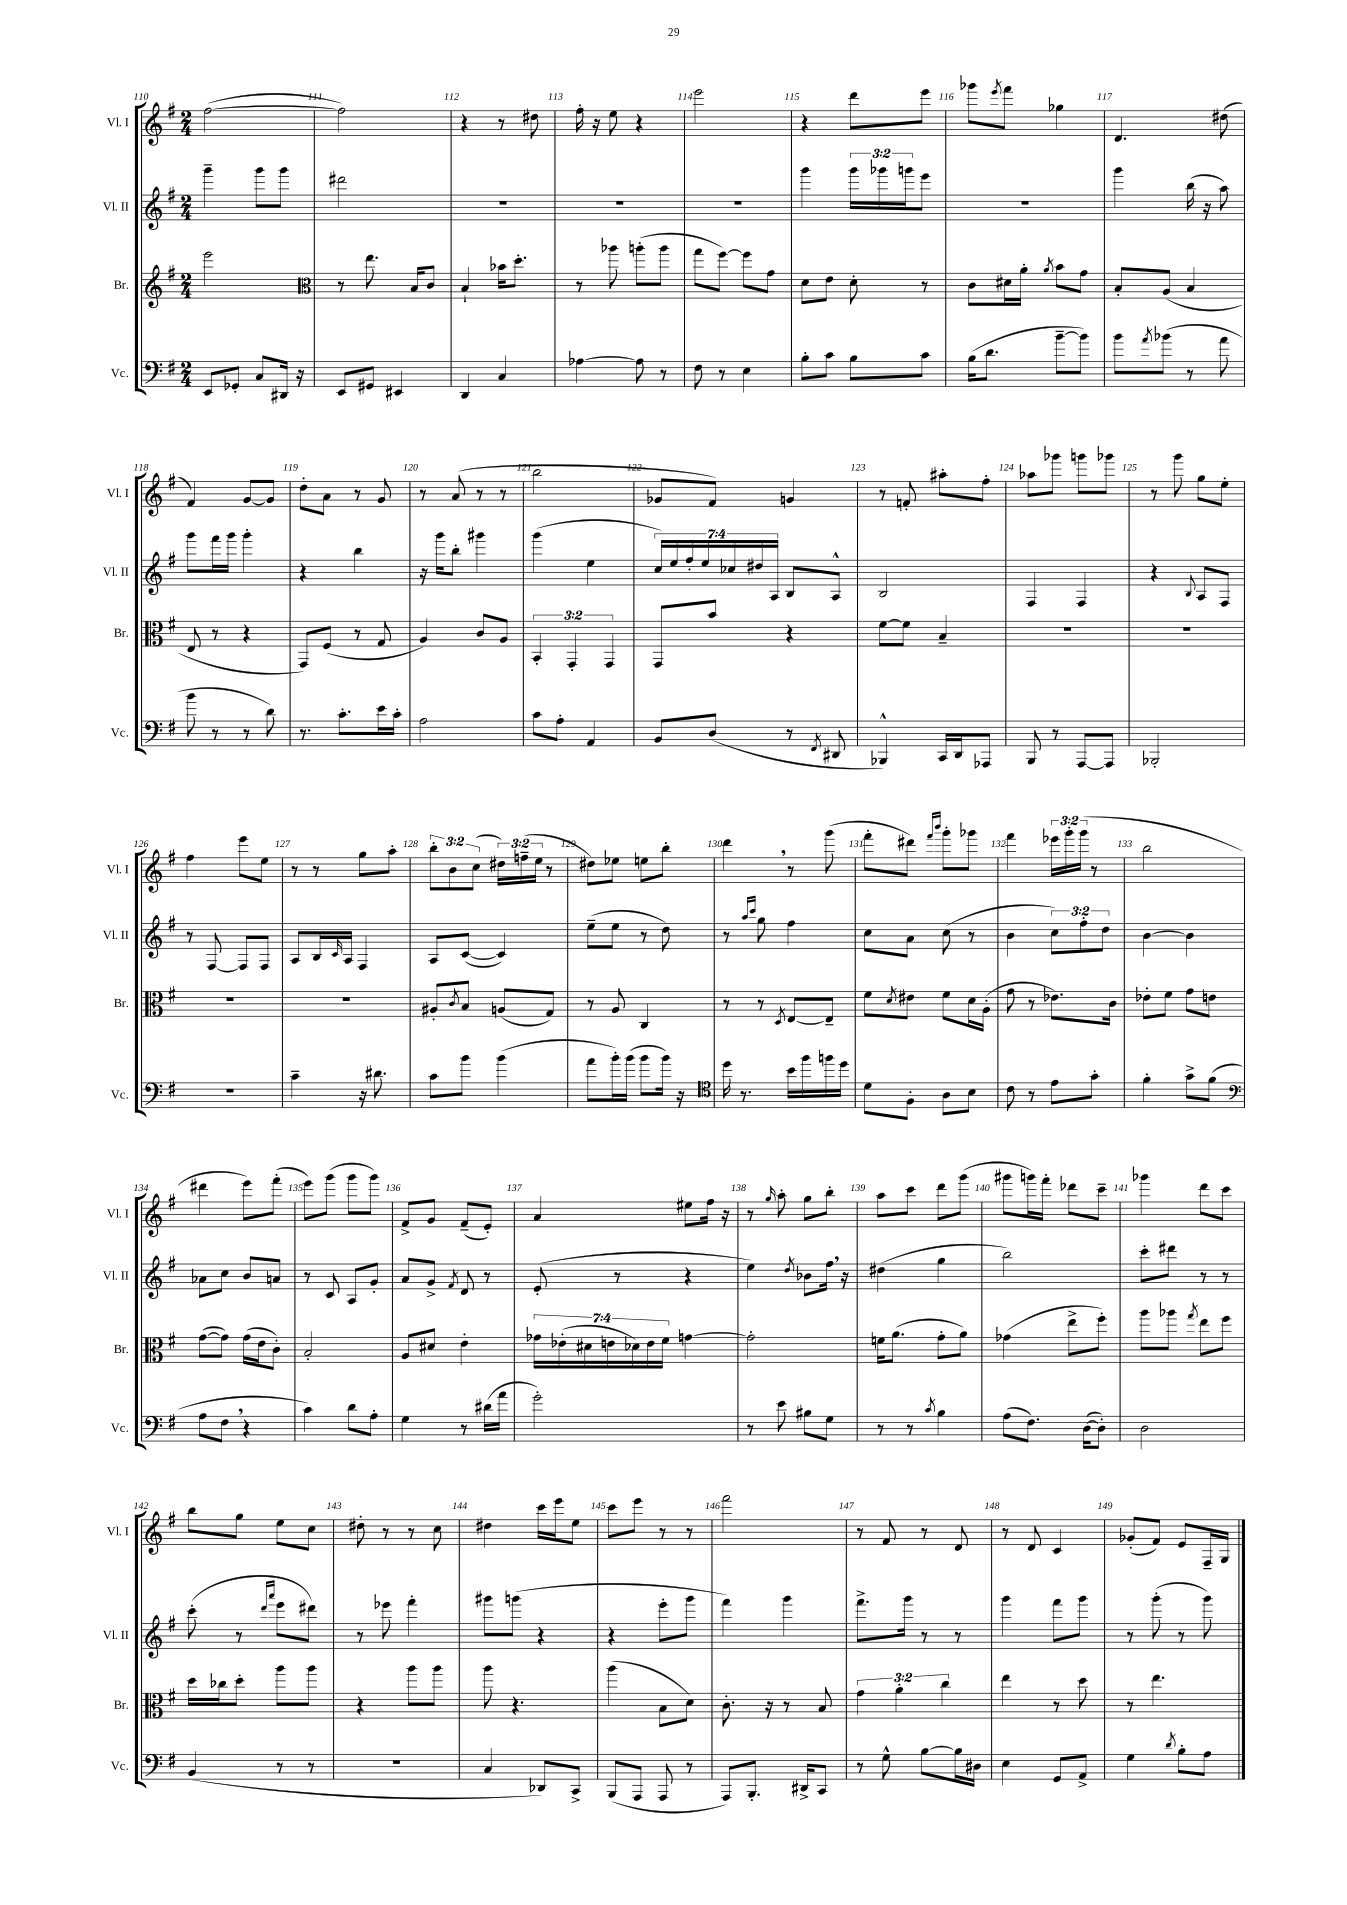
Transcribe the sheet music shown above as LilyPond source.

<<
\new StaffGroup <<
\new Staff = "s0" \with { instrumentName = "Vl. I" shortInstrumentName = "Vl. I" } {
    \clef treble \key g \major \numericTimeSignature \time 2/4 \override Staff.TupletNumber.text = #tuplet-number::calc-fraction-text
    fis''2~( |
    fis''2) |
    r4 r8 dis''8 |
    fis''16-. r16 e''8 r4 |
    e'''2 |
    r4 d'''8 e'''8 |
    ges'''8 \acciaccatura { e'''8 } fis'''8 ges''4 |
    d'4. dis''8( |
    fis'4) g'8~ g'8 |
    d''8-. a'8 r8 g'8 |
    r8 a'8( r8 r8 |
    b''2 |
    ges'8 fis'8) g'4 |
    r8 f'8-. ais''8-. fis''8-. |
    aes''8 ges'''8 g'''8 ges'''8 |
    r8 g'''8 g''8 e''8-. |
    fis''4 e'''8 e''8 |
    r8 r8 g''8 a''8-. |
    \tuplet 3/2 { b''8-. b'8 c''8( } \tuplet 3/2 { dis''16) f''16--( e''16 } r8 |
    dis''8) ees''8 e''8 b''8-. |
    d'''4 \breathe r8 g'''8( |
    fis'''8-. dis'''8) \grace { fis'''16 b'''16 } g'''8-. ges'''8 |
    fis'''4 \tuplet 3/2 { ees'''16 g'''16-. g'''16( } r8 |
    b''2 |
    dis'''4 e'''8) fis'''8-.( |
    e'''8) g'''8( g'''8 g'''8) |
    fis'8-> g'8 fis'8--( e'8-.) |
    a'4 eis''8 fis''16 r16 |
    r8 \grace { g''16 } a''8-. g''8 b''8-. |
    a''8 c'''8 d'''8 g'''8( |
    gis'''8 g'''16) fis'''16-. des'''8 c'''8-- |
    ges'''4 d'''8 c'''8 |
    b''8 g''8 e''8 c''8 |
    dis''8-. r8 r8 c''8 |
    dis''4 c'''16 e'''16 e''8 |
    c'''8 e'''8 r8 r8 |
    fis'''2 |
    r8 fis'8 r8 d'8 |
    r8 d'8 c'4 |
    ges'8-.( fis'8) e'8 fis16-- g16 \bar "|." |
}
\new Staff = "s1" \with { instrumentName = "Vl. II" shortInstrumentName = "Vl. II" } {
    \clef treble \key g \major \numericTimeSignature \time 2/4 \override Staff.TupletNumber.text = #tuplet-number::calc-fraction-text
    g'''4-- g'''8 g'''8 |
    dis'''2 |
    R2 |
    R2 |
    R2 |
    g'''4 \tuplet 3/2 { g'''16 ges'''16 g'''16 } e'''8 |
    R2 |
    g'''4 b''16( r16 a''8) |
    g'''8 fis'''16 g'''16 g'''4-. |
    r4 b''4 |
    r16 g'''16 b''8-. gis'''4 |
    g'''4( e''4 |
    \tuplet 7/4 { c''16) e''16 fis''16-. e''16 ces''16 dis''16 a16 } b8 a8-^ |
    b2 |
    fis4 fis4 |
    r4 \appoggiatura { b8 } a8 fis8 |
    r8 fis8~ fis8 fis8 |
    a8 b16 \grace { c'16 } a16 fis4 |
    a8 c'8~( c'4) |
    e''8--( e''8 r8 d''8) |
    r8 \grace { a''16 c'''16 } g''8 fis''4 |
    c''8 a'8 c''8( r8 |
    b'4 \tuplet 3/2 { c''8) fis''8-. d''8 } |
    b'4~ b'4 |
    aes'8 c''8 b'8 a'8 |
    r8 c'8 a8 g'8-. |
    a'8 g'8-> \acciaccatura { fis'8 } d'8 r8 |
    e'8-.( r8 r4 |
    e''4) \acciaccatura { d''8 } bes'8 fis''16 \breathe r16 |
    dis''4( g''4 |
    b''2) |
    c'''8-. dis'''8 r8 r8 |
    c'''8-.( r8 \grace { d'''16 a'''16 } e'''8 dis'''8) |
    r8 ees'''8 fis'''4-. |
    gis'''8 g'''8( r4 |
    r4 e'''8-. g'''8 |
    fis'''4) g'''4 |
    fis'''8.-> g'''16 r8 r8 |
    g'''4 fis'''8 g'''8 |
    r8 g'''8-.( r8 g'''8) \bar "|." |
}
\new Staff = "s2" \with { instrumentName = "Br." shortInstrumentName = "Br." } {
    \clef treble \key g \major \numericTimeSignature \time 2/4 \override Staff.TupletNumber.text = #tuplet-number::calc-fraction-text
    e'''2 |
    \clef alto r8 e''8. b16 c'8 |
    b4-! bes'16 d''8.-. |
    r8 aes''8 a''8-.( a''8 |
    g''8 fis''8~) fis''8 g'8 |
    d'8 e'8 d'8-. r8 |
    c'8 dis'16 a'16-. \acciaccatura { a'8 } b'8 g'8 |
    b8-. a8( b4 |
    e8 r8 r4 |
    g,8) fis8( r8 g8 |
    a4) c'8 a8 |
    \tuplet 3/2 { b,4-. g,4-. g,4 } |
    g,8 b'8 r4 |
    fis'8~ fis'8 b4-- |
    R2 |
    R2 |
    R2 |
    R2 |
    ais8-. \acciaccatura { c'8 } b8 a8( g8) |
    r8 a8 c4 |
    r8 r8 \acciaccatura { d8 } e8~ e8-- |
    fis'8 \acciaccatura { d'8 } eis'8 fis'8 d'16 a16-.( |
    g'8 r8 ees'8.) c'16 |
    ees'8-. fis'8 g'8 e'8 |
    g'8~( g'8) g'16( e'16 c'8-.) |
    b2-. |
    a8 dis'8 e'4-. |
    \tuplet 7/4 { ges'16 ees'16-.( dis'16 e'16 des'16) e'16 fis'16 } g'4~ |
    g'2-. |
    f'16 a'8.( g'8-. a'8) |
    ges'4( e''8-> fis''8-.) |
    a''8 aes''8 \acciaccatura { g''8 } e''8 fis''8 |
    d''16 ces''16 d''8-. a''8 a''8 |
    r4 a''8 a''8 |
    a''8 r4. |
    a''4( b8 d'8) |
    c'8.-. r16 r8 b8 |
    \tuplet 3/2 { g'4 a'4-. c''4 } |
    e''4 r8 d''8 |
    r8 e''4. \bar "|." |
}
\new Staff = "s3" \with { instrumentName = "Vc." shortInstrumentName = "Vc." } {
    \clef bass \key g \major \numericTimeSignature \time 2/4
    e,8 ges,8-. c8 dis,16 r16 |
    e,8 gis,8 eis,4 |
    d,4 c4 |
    aes4~ aes8 r8 |
    fis8 r8 e4 |
    b8-. c'8 b8 c'8 |
    b16( d'8. b'8~-- b'8) |
    b'8 \acciaccatura { a'8 } bes'8( r8 a'8 |
    b'8 r8 r8 d'8) |
    r8. c'8.-. e'16 c'16-. |
    a2 |
    c'8 a8-. a,4 |
    b,8 d8( r8 \acciaccatura { fis,8 } dis,8 |
    bes,,4-^) c,16 d,16 aes,,8 |
    b,,8 r8 a,,8~ a,,8 |
    bes,,2-. |
    R2 |
    c'4-- r16 dis'8. |
    c'8 b'8 b'4( |
    a'8 b'16-.) b'16( b'8 b'16) r16 |
    \clef tenor d''16 r8. b'16 fis''16 f''16 d''16 |
    d'8 fis8-. a8 b8 |
    c'8 r8 e'8 g'8-. |
    fis'4-. g'8-> fis'8( |
    \clef bass a8 fis8 \breathe r4 |
    c'4) d'8 a8-. |
    g4 r8 dis'16( a'16 |
    g'2-.) |
    r8 e'8 bis8 g8 |
    r8 r8 \acciaccatura { c'8 } b4 |
    a8( fis8.) d16~( d8-.) |
    d2 |
    b,4( r8 r8 |
    r2 |
    c4 des,8) c,8-> |
    b,,8( a,,8 a,,8 r8 |
    a,,8) b,,8.-. dis,16-> c,8 |
    r8 g8-^ b8~ b16 dis16 |
    e4 g,8 a,8-> |
    g4 \acciaccatura { d'8 } b8-. a8 \bar "|." |
}
>>
>>
\layout { \context { \Score currentBarNumber = #110 \override BarNumber.break-visibility = ##(#f #t #t) barNumberVisibility = #all-bar-numbers-visible } }
